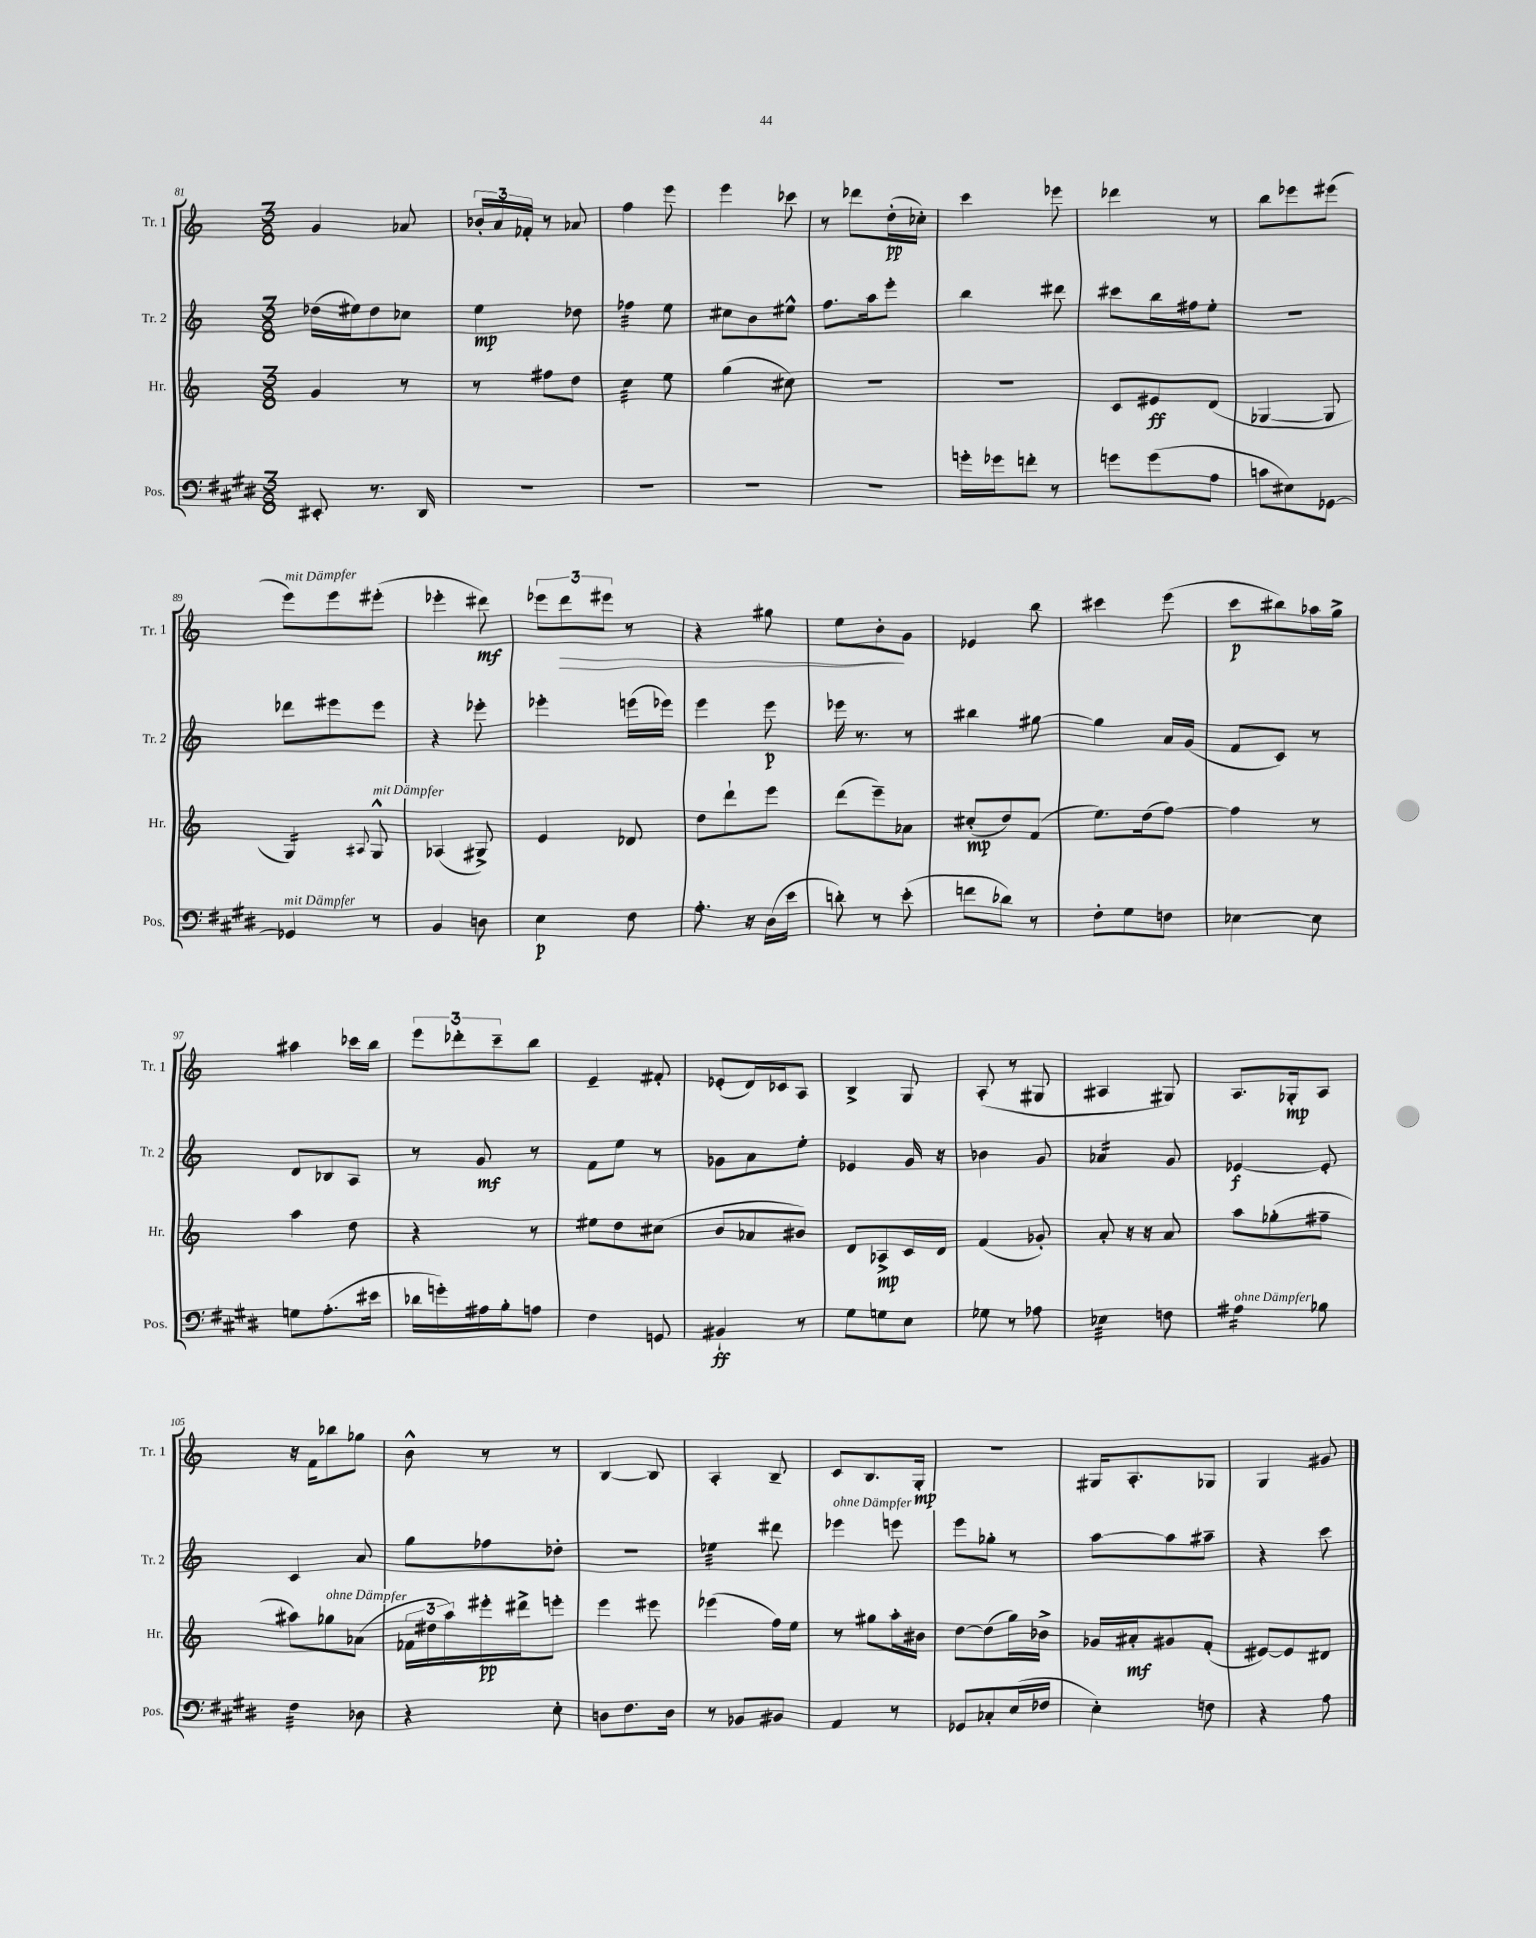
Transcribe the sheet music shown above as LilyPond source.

<<
\new StaffGroup <<
\new Staff = "s0" \with { instrumentName = "Tr. 1" shortInstrumentName = "Tr. 1" } {
    \clef treble \key c \major \numericTimeSignature \time 3/8
    g'4 aes'8 |
    \tuplet 3/2 { bes'16-. a'16 fes'16-. } r8 aes'8 |
    f''4 e'''8 |
    e'''4 ces'''8 |
    r8 des'''8 d''16-.\pp( ces''16-.) |
    c'''4 ees'''8 |
    des'''4 r8 |
    b''8 ees'''8 eis'''8( |
    e'''8^\markup { \italic "mit Dämpfer" }) e'''8 eis'''8-.( |
    ees'''4-. dis'''8\mf) |
    \tuplet 3/2 { ees'''8 d'''8\> eis'''8 } r8 |
    r4 gis''8 |
    e''8 b'8-.\! g'8 |
    ees'4 b''8 |
    cis'''4 e'''8( |
    c'''8\p bis''8) aes''16 g''16-> |
    ais''4 ces'''16 b''16 |
    \tuplet 3/2 { e'''8 des'''8-. c'''8-- } b''8 |
    e'4-- fis'8-. |
    ees'8-.( d'16) ces'16 a8 |
    b4-> g8 |
    a8-.( r8 gis8 |
    ais4 gis8) |
    a8. ges16-.\mp a8 |
    r16 f'16 bes''8 ges''8 |
    b'8-^ r8 r8 |
    b4~ b8 |
    a4-. b8-- |
    c'8 b8. g16-.\mp |
    R4. |
    gis16 a8.-. ges8 |
    g4 gis'8 \bar "|." |
}
\new Staff = "s1" \with { instrumentName = "Tr. 2" shortInstrumentName = "Tr. 2" } {
    \clef treble \key c \major \numericTimeSignature \time 3/8
    des''16( eis''16) des''8 ces''8 |
    e''4\mp des''8 |
    fes''4:32 e''8 |
    cis''8 b'8 eis''8-^ |
    f''8. a''16 e'''8-. |
    b''4 dis'''8 |
    cis'''8 b''16 fis''16 e''8-. |
    R4. |
    des'''8 eis'''8 eis'''8 |
    r4 ees'''8-. |
    ees'''4-. e'''16( ees'''16) |
    e'''4 e'''8\p |
    ees'''16 r8. r8 |
    bis''4 gis''8~ |
    gis''4 a'16 g'16( |
    f'8 c'8) r8 |
    d'8 bes8 a8 |
    r8 g'8\mf r8 |
    f'8 e''8 r8 |
    ges'8 a'8 e''8-. |
    ees'4 g'16 r16 |
    bes'4 g'8 |
    aes'4:16 g'8 |
    ees'4~\f ees'8-. |
    c'4 a'8 |
    g''8 fes''8 des''8-. |
    R4. |
    ees''4:32 dis'''8 |
    ees'''4^\markup { \italic "ohne Dämpfer" } e'''8 |
    e'''8 ges''8-. r8 |
    a''8~ a''8 ais''8-- |
    r4 c'''8 \bar "|." |
}
\new Staff = "s2" \with { instrumentName = "Hr." shortInstrumentName = "Hr." } {
    \clef treble \key c \major \numericTimeSignature \time 3/8
    g'4 r8 |
    r8 fis''8 d''8 |
    c''4:32 e''8 |
    g''4( cis''8) |
    R4. |
    R4. |
    c'8 eis'8\ff d'8( |
    ges4~ ges8 |
    g4:16) \appoggiatura { ais8 } g8-^^\markup { \italic "mit Dämpfer" } |
    aes4( gis8->) |
    e'4 des'8 |
    d''8 d'''8-! e'''8 |
    d'''8( e'''8--) aes'8 |
    cis''8-.\mp( d''8) f'8( |
    e''8.) d''16( f''8~) |
    f''4 r8 |
    a''4 d''8 |
    r4 r8 |
    eis''8 d''8 cis''8( |
    b'8 aes'8 bis'8) |
    d'8 aes8->\mp c'16 d'16 |
    f'4( ges'8-.) |
    a'8-. r16 r16 a'8 |
    a''8 ges''8-.( fis''8-- |
    ais''8) ges''8^\markup { \italic "ohne Dämpfer" } aes'8( |
    \tuplet 3/2 { fes'16 dis''16 a''16) } eis'''16-.\pp dis'''16-> e'''8-. |
    e'''4 eis'''8 |
    ees'''4( f''16) e''16 |
    r8 gis''8 a''16-. bis'16 |
    d''8~ d''8( g''16) bes'16-> |
    ges'16 ais'16-.\mf gis'8 f'8-.( |
    eis'8~) eis'8 dis'8 \bar "|." |
}
\new Staff = "s3" \with { instrumentName = "Pos." shortInstrumentName = "Pos." } {
    \clef bass \key e \major \numericTimeSignature \time 3/8
    eis,8-. r8. dis,16 |
    R4. |
    R4. |
    R4. |
    R4. |
    g'16-. ges'16 f'8-. r8 |
    g'8 g'8( a8 |
    c'8 eis8) ges,8~ |
    ges,4^\markup { \italic "mit Dämpfer" } r8 |
    b,4 d8 |
    e4\p fis8 |
    a8.-. r16 dis16( e'16 |
    d'8-.) r8 e'8-.( |
    f'8 des'8) r8 |
    fis8-. gis8 f8 |
    ees4~ ees8 |
    g8 a8.-.( eis'16 |
    des'16 g'16-.) ais16 b16-. a8 |
    fis4 g,8 |
    bis,4-!\ff r8 |
    gis8 g8 e8 |
    ges8 r8 aes8 |
    ees4:32 f8 |
    ais4:16^\markup { \italic "ohne Dämpfer" } bes8 |
    fis4:32 des8 |
    r4 e8-. |
    d8 fis8. d16 |
    r8 bes,8 bis,8 |
    a,4 r8 |
    ges,8 ces8-. e16( fes16 |
    e4-.) f8 |
    r4 a8 \bar "|." |
}
>>
>>
\layout { \context { \Score currentBarNumber = #81 } }
